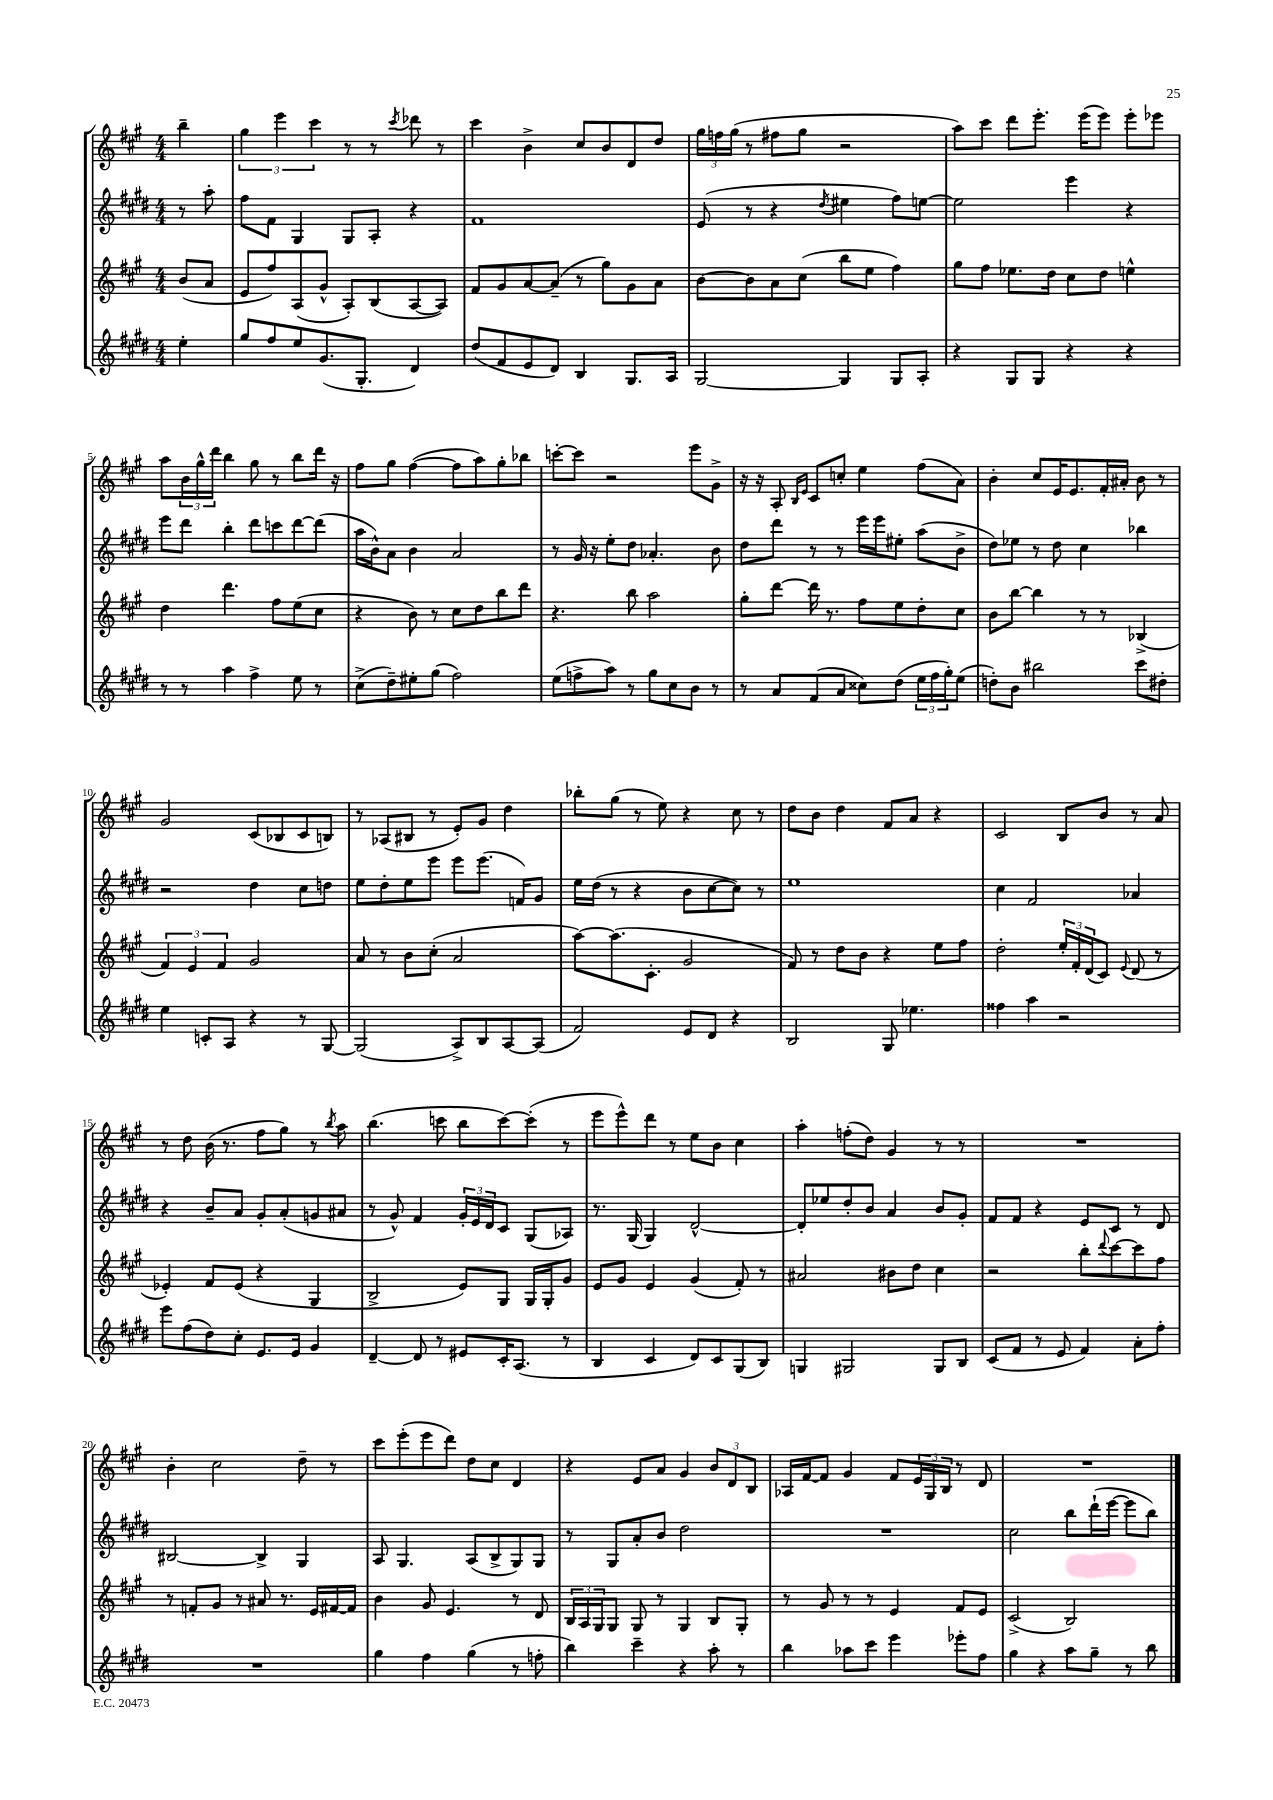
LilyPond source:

<<
\new StaffGroup <<
\new Staff = "s0" {
    \clef treble \key a \major \numericTimeSignature \time 4/4 \partial 4
    b''4-- |
    \tuplet 3/2 { gis''4 e'''4 cis'''4 } r8 r8 \acciaccatura { cis'''8 } des'''8 r8 |
    cis'''4 b'4-> cis''8 b'8 d'8 d''8 |
    \tuplet 3/2 { gis''16 f''16 gis''16( } r8 fis''8 gis''8 r2 |
    a''8) cis'''8 d'''8 e'''8.-. e'''16( e'''8) e'''8-. ees'''8 |
    a''8 \tuplet 3/2 { b'16 gis''16-^ d'''16 } b''4 gis''8 r8 b''8 d'''16 r16 |
    fis''8 gis''8 fis''4~( fis''8 a''8) gis''8-. bes''8 |
    c'''8~-. c'''8 r2 e'''8 gis'8-> |
    r16 r16 a8-. \grace { b16 e'16 } cis'8 c''8-. e''4 fis''8( a'8) |
    b'4-. cis''8 e'16 e'8. fis'16-. ais'16-. b'8 r8 |
    gis'2 cis'8( bes8 cis'8 b8) |
    r8 aes8( bis8 r8 e'8-.) gis'8 d''4 |
    bes''8-. gis''8( r8 e''8) r4 cis''8 r8 |
    d''8 b'8 d''4 fis'8 a'8 r4 |
    cis'2 b8 b'8 r8 a'8 |
    r8 d''8 b'16( r8. fis''8 gis''8) r8 \acciaccatura { b''8 } a''8 |
    b''4.( c'''8 b''8 c'''8~) c'''8-.( r8 |
    e'''8 e'''8-^) d'''8 r8 e''8 b'8 cis''4 |
    a''4-. f''8-.( d''8) gis'4 r8 r8 |
    R1 |
    b'4-. cis''2 d''8-- r8 |
    cis'''8 e'''8-.( e'''8 d'''8) d''8 cis''8 d'4 |
    r4 e'8 a'8 gis'4 \tuplet 3/2 { b'8 d'8 b8 } |
    aes16 fis'16~ fis'8 gis'4 fis'8 \tuplet 3/2 { e'16 gis16 b16 } r8 d'8 |
    R1 \bar "|." |
}
\new Staff = "s1" {
    \clef treble \key e \major \numericTimeSignature \time 4/4 \partial 4
    r8 a''8-. |
    fis''8 fis'8 gis4 gis8 a8-. r4 |
    fis'1 |
    e'8( r8 r4 \acciaccatura { dis''8 } eis''4 fis''8) e''8~ |
    e''2 e'''4 r4 |
    e'''8 dis'''8 b''4-. dis'''8 c'''8 dis'''8~ dis'''8( |
    a''16 b'16-^) a'8 b'4 a'2 |
    r8 gis'16 r16 e''8-. dis''8 aes'4.-. b'8 |
    dis''8 dis'''8 r8 r8 e'''16 e'''16 eis''8-. a''8( b'8-> |
    dis''8) ees''8 r8 dis''8 cis''4 bes''4 |
    r2 dis''4 cis''8 d''8 |
    e''8 dis''8-. e''8 e'''8 e'''8 e'''8.( f'16) gis'8 |
    e''16 dis''16( r8 r4 b'8 cis''8~ cis''8) r8 |
    e''1 |
    cis''4 fis'2 aes'4 |
    r4 b'8-- a'8 gis'8-. a'8-.( g'8 ais'8 |
    r8 gis'8-^) fis'4 \tuplet 3/2 { gis'16-. e'16 dis'16 } cis'8 gis8( aes8) |
    r8. gis16( gis4) dis'2~-^ |
    dis'8-. ees''8 dis''8-. b'8 a'4 b'8 gis'8-. |
    fis'8 fis'8 r4 e'8 cis'8 r8 dis'8 |
    bis2~ bis4-> gis4 |
    a8 gis4. a8( b8-> gis8) gis8 |
    r8 gis8 a'8-. b'8 dis''2 |
    R1 |
    cis''2 b''8 dis'''16-!( e'''16~ e'''8 b''8) \bar "|." |
}
\new Staff = "s2" {
    \clef treble \key a \major \numericTimeSignature \time 4/4 \partial 4
    b'8( a'8 |
    e'8 fis''8) a8( gis'8-^ a8-.) b8( a8~ a8) |
    fis'8 gis'8 a'8~ a'8--( r8 gis''8) gis'8 a'8 |
    b'8~ b'8 a'8 cis''8( b''8 e''8 fis''4) |
    gis''8 fis''8 ees''8. d''16 cis''8 d''8 e''4-^ |
    d''4 d'''4. fis''8 e''8( cis''8 |
    r4 b'8) r8 cis''8 d''8 b''8 d'''8 |
    r4. b''8 a''2 |
    gis''8-. d'''8~ d'''16 r8. fis''8 e''8 d''8-. cis''8 |
    b'8 b''8~ b''4 r8 r8 bes4->( |
    \tuplet 3/2 { fis'4) e'4 fis'4 } gis'2 |
    a'8 r8 b'8 cis''8-.( a'2 |
    a''8~) a''8.( cis'8.-. gis'2 |
    fis'8) r8 d''8 b'8 r4 e''8 fis''8 |
    d''2-. \tuplet 3/2 { e''16-. fis'16-. d'16( } cis'8) \appoggiatura { e'8 } d'8( r8 |
    ees'4-.) fis'8 ees'8( r4 gis4 |
    b2-> e'8) gis8 gis16 gis16-. gis'8 |
    e'8 gis'8 e'4 gis'4( fis'8-.) r8 |
    ais'2 bis'8 d''8 cis''4 |
    r2 b''8-. \appoggiatura { d'''8 } cis'''8~ cis'''8 fis''8 |
    r8 f'8-. gis'8 r8 ais'8 r8. e'16 fis'16~ fis'16 |
    b'4 gis'8 e'4. r8 d'8 |
    \tuplet 3/2 { b16 a16 gis16 } gis8 gis8 r8 gis4 b8 gis8-. |
    r8 gis'8 r8 r8 e'4 fis'8 e'8 |
    cis'2->( b2) \bar "|." |
}
\new Staff = "s3" {
    \clef treble \key e \major \numericTimeSignature \time 4/4 \partial 4
    e''4-. |
    gis''8 fis''8 e''8 gis'8.( gis8.-. dis'4) |
    dis''8( fis'8 e'8 dis'8) b4 gis8. a16 |
    gis2~ gis4 gis8 a8-. |
    r4 gis8 gis8 r4 r4 |
    r8 r8 a''4 fis''4-> e''8 r8 |
    cis''8->( dis''8--) eis''8-. gis''8( fis''2) |
    e''8( f''8-> a''8) r8 gis''8 cis''8 b'8 r8 |
    r8 a'8 fis'8( a'8 cisis''8) dis''8( \tuplet 3/2 { e''16 fis''16 gis''16-.) } e''8( |
    d''8-.) b'8 bis''2 cis'''8 dis''8-. |
    e''4 c'8-. a8 r4 r8 gis8~ |
    gis2( a8->) b8 a8~ a8( |
    fis'2) e'8 dis'8 r4 |
    b2 gis8 ees''4. |
    fisis''4 a''4 r2 |
    e'''8 fis''8( dis''8) cis''8-. e'8. e'16 gis'4 |
    dis'4~-- dis'8 r8 eis'8 cis'16-. a8.( r8 |
    b4 cis'4 dis'8) cis'8 gis8( b8) |
    g4 gis2 gis8 b8 |
    cis'8( fis'8 r8 e'8 fis'4) a'8-. fis''8-. |
    R1 |
    gis''4 fis''4 gis''4( r8 f''8-. |
    b''4) cis'''4-- r4 a''8-. r8 |
    b''4 aes''8 cis'''8 e'''4 ees'''8-. fis''8 |
    gis''4 r4 a''8 gis''8-- r8 b''8 \bar "|." |
}
>>
>>
